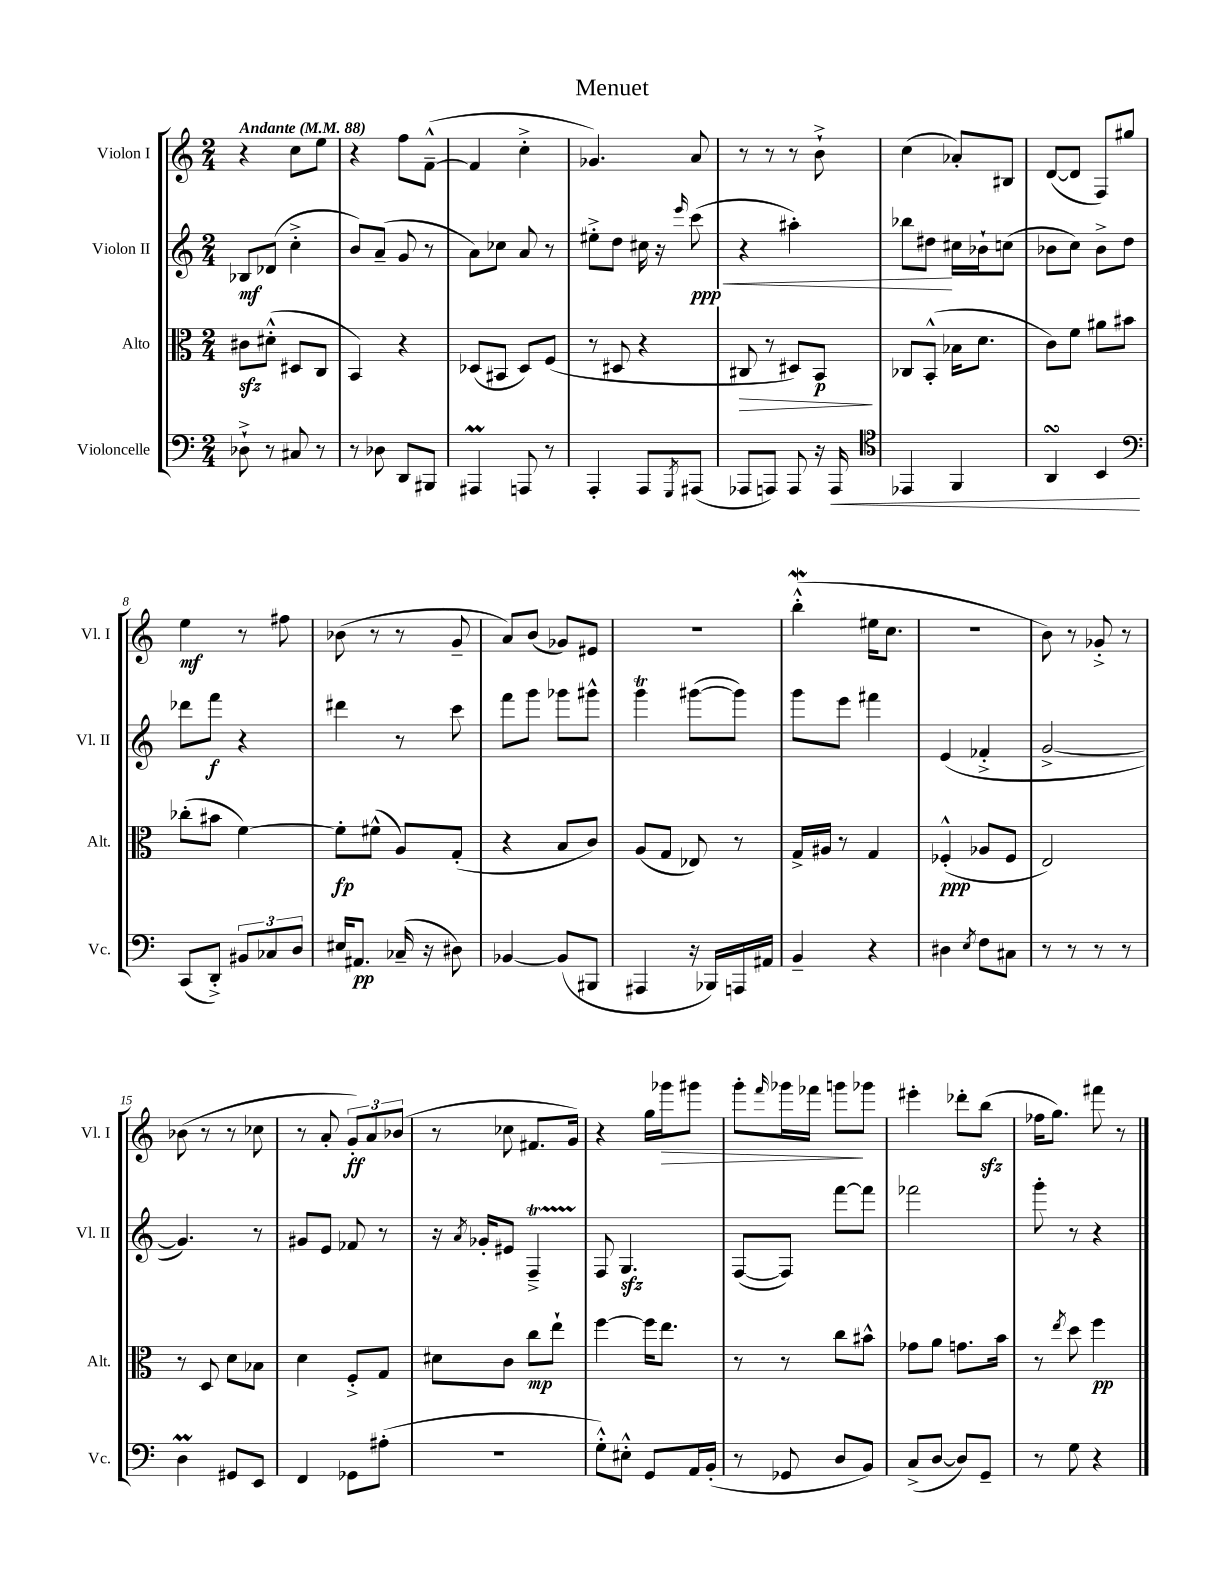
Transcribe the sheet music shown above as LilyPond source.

\header { title = "Menuet" }
<<
\new StaffGroup <<
\new Staff = "s0" \with { instrumentName = "Violon I" shortInstrumentName = "Vl. I" } {
    \clef treble \key c \major \numericTimeSignature \time 2/4 \tempo "Andante" 4 = 88
    r4 c''8 e''8 |
    r4 f''8 f'8~---^( |
    f'4 c''4-.-> |
    ges'4.) a'8 |
    r8 r8 r8 b'8-!-> |
    c''4( aes'8-.) bis8 |
    d'8~( d'8 f8) gis''8 |
    e''4\mf r8 fis''8 |
    bes'8( r8 r8 g'8-- |
    a'8) b'8( ges'8) eis'8 |
    R2 |
    b''4-.-^\mordent( eis''16 c''8. |
    r2 |
    b'8) r8 ges'8-.-> r8 |
    bes'8( r8 r8 ces''8 |
    r8 a'8-. \tuplet 3/2 { g'8-.\ff) a'8 bes'8( } |
    r8 ces''8 fis'8. g'16) |
    r4 g''16 ges'''16\> gis'''8 |
    g'''8-. \grace { f'''16 } ges'''16 fes'''16 g'''8\! ges'''8 |
    eis'''4-. des'''8-. b''8\sfz( |
    fes''16 g''8.) fis'''8 r8 \bar "|." |
}
\new Staff = "s1" \with { instrumentName = "Violon II" shortInstrumentName = "Vl. II" } {
    \clef treble \key c \major \numericTimeSignature \time 2/4
    bes8\mf des'8( c''4-.-> |
    b'8) a'8--( g'8 r8 |
    a'8) ces''8 a'8 r8 |
    eis''8-.-> d''8 cis''16 r16 \grace { e'''16 } c'''8\ppp\<( |
    r4 ais''4-.) |
    bes''8 dis''8\! cis''16 bes'16-! c''8( |
    bes'8 c''8) bes'8-> d''8 |
    des'''8 f'''8\f r4 |
    dis'''4 r8 c'''8 |
    f'''8 g'''8 ges'''8 gis'''8-^ |
    g'''4\trill gis'''8~( gis'''8) |
    g'''8 e'''8 fis'''4 |
    e'4( fes'4-.-> |
    g'2~-> |
    g'4.) r8 |
    gis'8 e'8 fes'8 r8 |
    r16 \acciaccatura { a'8 } ges'16-. eis'8 f4--->\startTrillSpan |
    f8\stopTrillSpan g4.\sfz |
    f8~( f8) f'''8~ f'''8 |
    fes'''2 |
    g'''8-. r8 r4 \bar "|." |
}
\new Staff = "s2" \with { instrumentName = "Alto" shortInstrumentName = "Alt." } {
    \clef alto \key c \major \numericTimeSignature \time 2/4
    cis'8\sfz dis'8-.-^( dis8 c8 |
    b,4) r4 |
    des8( bis,8 des8) f8( |
    r8 dis8 r4 |
    cis8\> r8 dis8) b,8\p\! |
    ces8 b,8-.-^( bes16 d'8. |
    c'8) f'8 ais'8 bis'8 |
    ces''8-.( bis'8 f'4~) |
    f'8-.\fp fis'8-^( a8) g8-.( |
    r4 b8 c'8) |
    a8( g8 ees8) r8 |
    g16-> ais16 r8 g4 |
    fes4-.-^\ppp( aes8 fes8 |
    e2) |
    r8 d8 d'8 bes8 |
    d'4 f8-.-> g8 |
    dis'8 c'8 c''8\mp e''8-! |
    f''4~ f''16 e''8. |
    r8 r8 c''8 bis'8-^ |
    ges'8 a'8 g'8. b'16 |
    r8 \acciaccatura { e''8 } d''8 f''4\pp \bar "|." |
}
\new Staff = "s3" \with { instrumentName = "Violoncelle" shortInstrumentName = "Vc." } {
    \clef bass \key c \major \numericTimeSignature \time 2/4
    des8-!-> r8 cis8 r8 |
    r8 des8 d,8 bis,,8 |
    ais,,4\prall a,,8 r8 |
    a,,4-. a,,8 \acciaccatura { g,,8 } ais,,8( |
    aes,,8 a,,8) a,,8 r16 a,,16\< |
    \clef tenor ees,4 f,4 |
    a,4\turn b,4\! |
    \clef bass c,8( d,8-.->) \tuplet 3/2 { bis,8 ces8 d8 } |
    eis16 ais,8.\pp ces16--( r16 dis8) |
    bes,4~ bes,8( bis,,8 |
    ais,,4 r16 bes,,16) a,,16 ais,16 |
    b,4-- r4 |
    dis4 \acciaccatura { e8 } f8 cis8 |
    r8 r8 r8 r8 |
    d4\prall gis,8 e,8 |
    f,4 ges,8 ais8-.( |
    r2 |
    g8-.-^) eis8-.-^ g,8 a,16 b,16-.( |
    r8 ges,8 d8 b,8) |
    c8->( d8~ d8) g,8-- |
    r8 g8 r4 \bar "|." |
}
>>
>>
